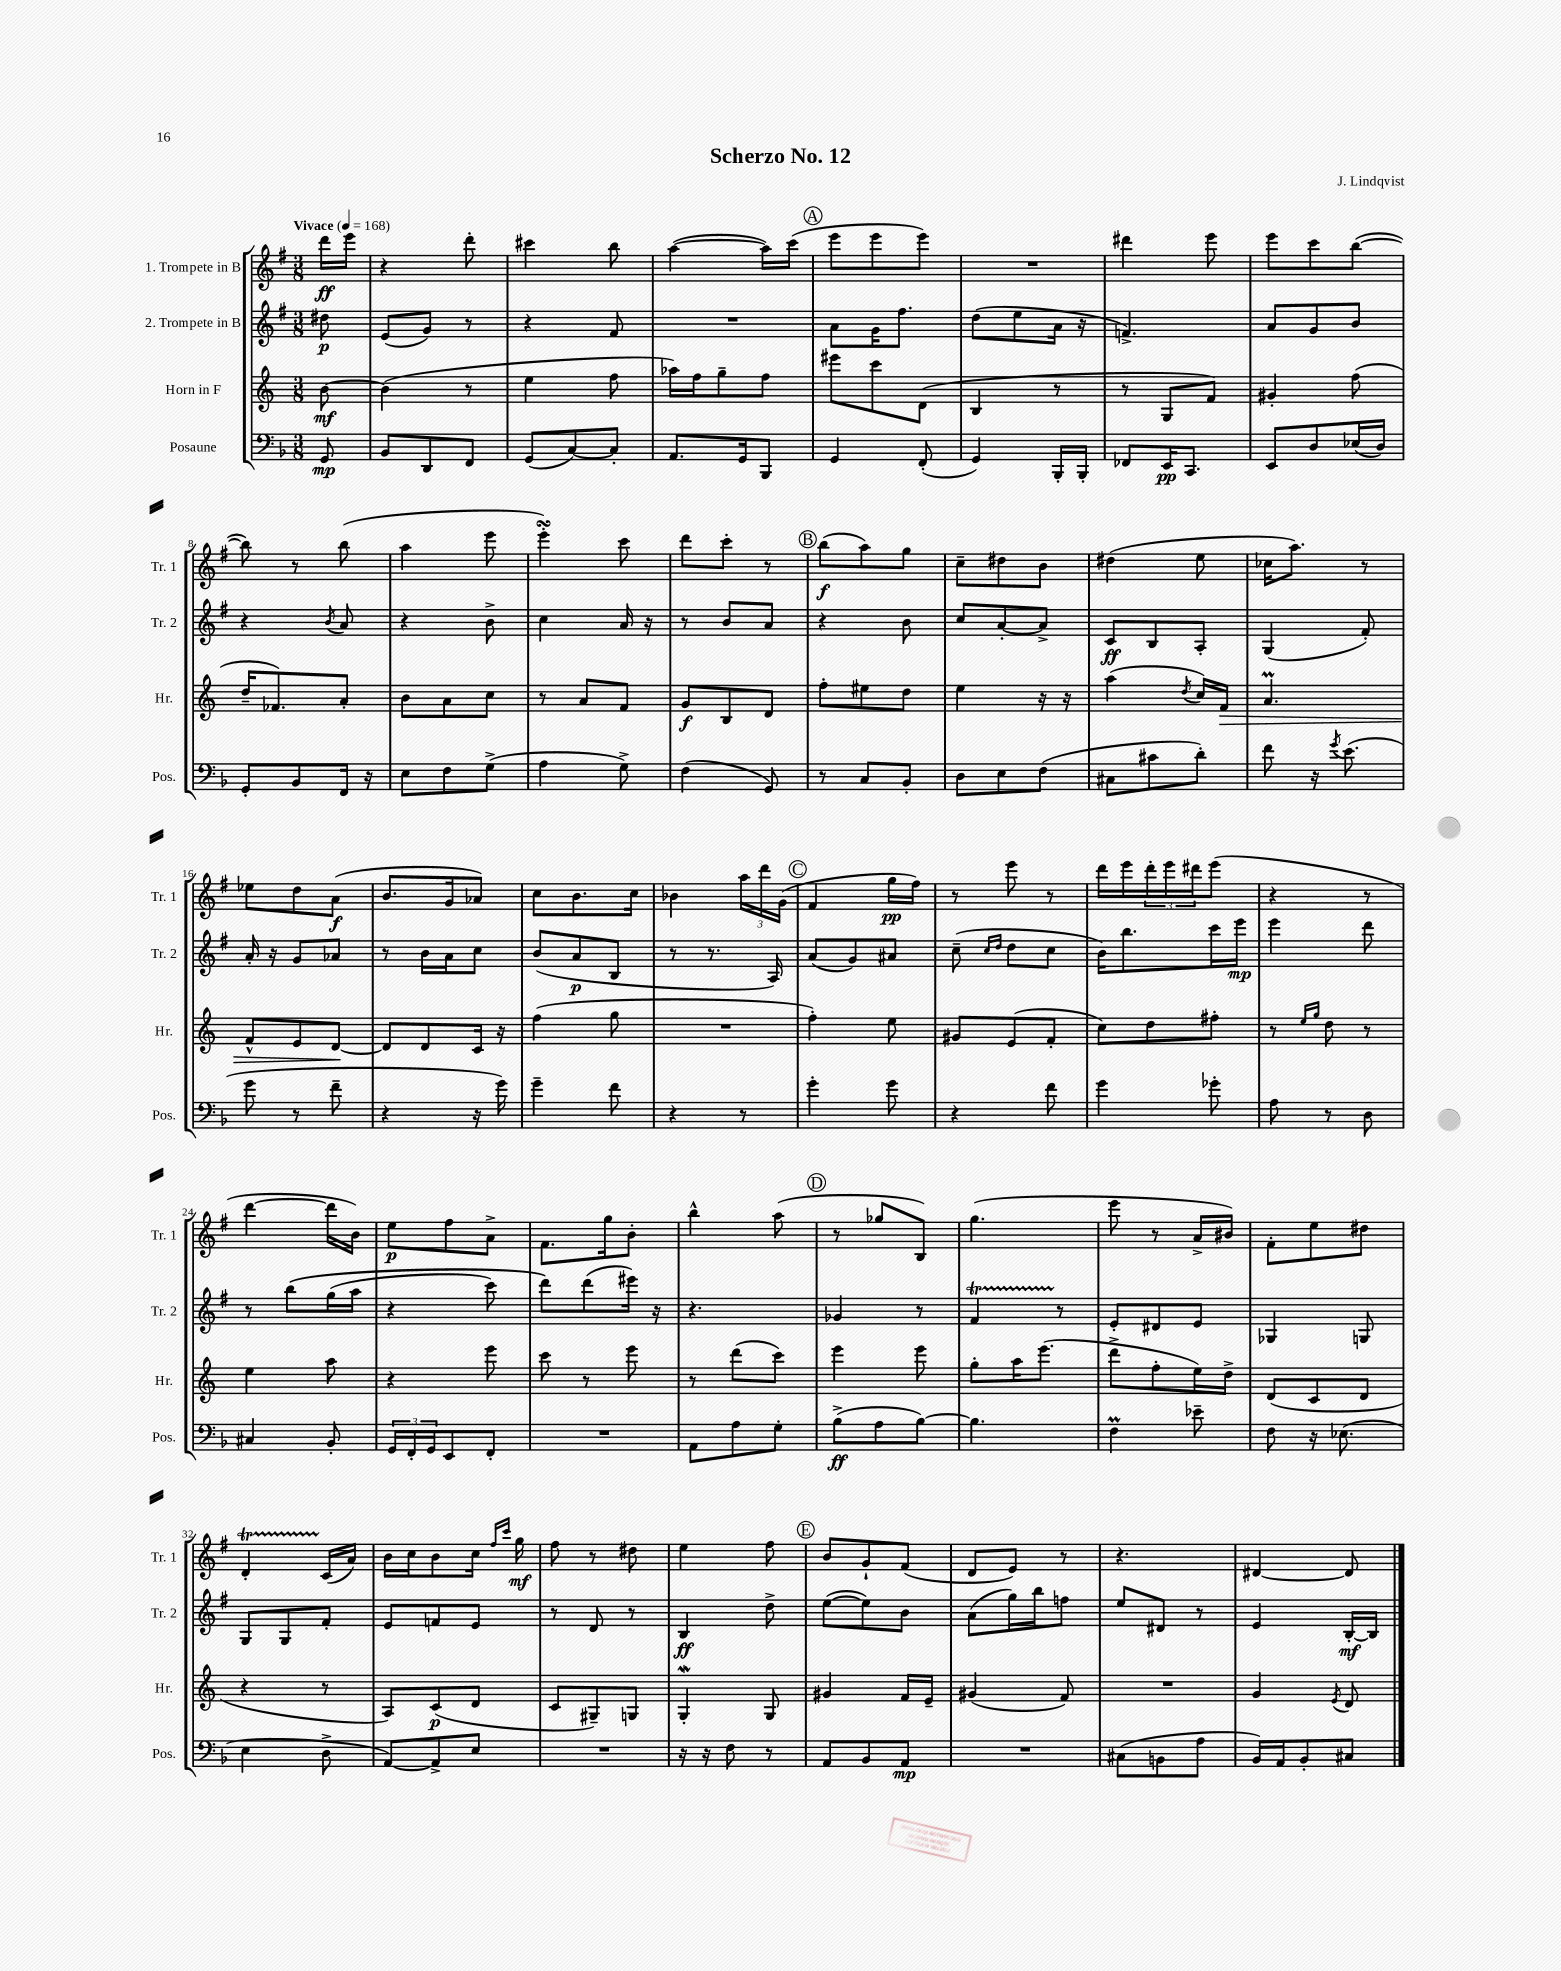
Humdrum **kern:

**kern	**dynam	**kern	**dynam	**kern	**dynam	**kern	**dynam
*part4	*part4	*part3	*part3	*part2	*part2	*part1	*part1
*staff4	*staff4	*staff3	*staff3	*staff2	*staff2	*staff1	*staff1
*I"Posaune	*	*I"Horn in F	*	*I"2. Trompete in B	*	*I"1. Trompete in B	*
*I'Pos.	*	*I'Hr.	*	*I'Tr. 2	*	*I'Tr. 1	*
*clefF4	*	*clefG2	*	*clefG2	*	*clefG2	*
*k[b-]	*	*k[]	*	*k[f#]	*	*k[f#]	*
*M3/8	*	*M3/8	*	*M3/8	*	*M3/8	*
*MM168	*	*MM168	*	*MM168	*	*MM168	*
=	=	=	=	=	=	=	=
!	!	!	!	!	!	!LO:TX:a:B:t=Vivace	!
8GG/	mp	[8b\	mf	8dd#X\	p	16ddd\LL	ff
.	.	.	.	.	.	16eee\JJ	.
=1	=1	=1	=1	=1	=1	=1	=1
8BB-/L	.	(4b\]	.	(8e/L	.	4r	.
8DD/	.	.	.	8g/J)	.	.	.
8FF/J	.	8r	.	8r	.	8ddd'\	.
=2	=2	=2	=2	=2	=2	=2	=2
(8GG/L	.	4ee\	.	4r	.	4ccc#X\	.
[8C/)	.	.	.	.	.	.	.
8C'/J]	.	8ff\	.	8f#/	.	8bb\	.
=3	=3	=3	=3	=3	=3	=3	=3
8.AA/L	.	16aa-X\LL)	.	4.r	.	([4aa\	.
.	.	16ff\J	.	.	.	.	.
.	.	8gg~\	.	.	.	.	.
16GG/k	.	.	.	.	.	.	.
8BBB-/J	.	8ff\J	.	.	.	16aa\LL])	.
.	.	.	.	.	.	(16ccc\JJ	.
!!LO:REH:place=s1:t=A
=4	=4	=4	=4	=4	=4	=4	=4
4GG/	.	8eee#X\L	.	8a\L	.	8eee\L	.
.	.	8ccc\	.	16g\K	.	8eee\	.
.	.	.	.	8.ff#\J	.	.	.
(8FF'/	.	(8d\J	.	.	.	8eee\J)	.
=5	=5	=5	=5	=5	=5	=5	=5
4GG/)	.	4B/	.	(8dd\L	.	4.r	.
.	.	.	.	8ee\	.	.	.
16BBB-'/LL	.	8r	.	16a\Jk	.	.	.
16BBB-'/JJ	.	.	.	16r	.	.	.
=6	=6	=6	=6	=6	=6	=6	=6
8FF-X/L	.	8r	.	4.fn^/)	.	4ddd#X\	.
16EE/K	pp	8G/L	.	.	.	.	.
8.CC/J	.	.	.	.	.	.	.
.	.	8f/J)	.	.	.	8eee\	.
=7	=7	=7	=7	=7	=7	=7	=7
8EE/L	.	4g#X'/	.	8a/L	.	8eee\L	.
8D/	.	.	.	8g/	.	8ccc\	.
(16E-X/L	.	(8ff\	.	8b/J	.	([8bb\J	.
16D/JJ)	.	.	.	.	.	.	.
!!LO:LB:g=z
=8	=8	=8	=8	=8	=8	=8	=8
8GG'/L	.	16dd~/KL	.	4r	.	8bb\])	.
.	.	8.f-X/)	.	.	.	.	.
8BB-/	.	.	.	.	.	8r	.
.	.	.	.	8qb/	.	.	.
16FF/Jk	.	8a'/J	.	8a/	.	(8bb\	.
16r	.	.	.	.	.	.	.
=9	=9	=9	=9	=9	=9	=9	=9
8E\L	.	8b\L	.	4r	.	4aa\	.
8F\	.	8a\	.	.	.	.	.
(8G^\J	.	8cc\J	.	8b^\	.	8eee\	.
=10	=10	=10	=10	=10	=10	=10	=10
4A\	.	8r	.	4cc\	.	4eeesSSS'\)	.
.	.	8a/L	.	.	.	.	.
8G^\)	.	8f/J	.	16a/	.	8ccc\	.
.	.	.	.	16r	.	.	.
=11	=11	=11	=11	=11	=11	=11	=11
(4F\	.	8g/L	f	8r	.	8ddd\L	.
.	.	8B/	.	8b/L	.	8ccc'\J	.
8GG/)	.	8d/J	.	8a/J	.	8r	.
!!LO:REH:place=s1:t=B
=12	=12	=12	=12	=12	=12	=12	=12
8r	.	8ff'\L	.	4r	.	(8bb\L	f
8C/L	.	8ee#X\	.	.	.	8aa\)	.
8BB-'/J	.	8dd\J	.	8b\	.	8gg\J	.
=13	=13	=13	=13	=13	=13	=13	=13
8D\L	.	4ee\	.	8cc/L	.	8cc~\L	.
8E\	.	.	.	[8a'/	.	8dd#X\	.
(8F\J	.	16r	.	8a^/J]	.	8b\J	.
.	.	16r	.	.	.	.	.
=14	=14	=14	=14	=14	=14	=14	=14
8C#X\L	.	(4aa\	.	8c/L	ff	(4dd#X\	.
8c#X\	.	.	.	8B/	.	.	.
.	.	8qdd/	.	.	.	.	.
8d'\J)	.	16cc/LL)	.	8A'/J	.	8ee\	.
!	!	!	!LO:HP:b	!	!	!	!
.	.	16f/JJ	>	.	.	.	.
=15	=15	=15	=15	=15	=15	=15	=15
8f\	.	4.aM/	.	(4G/	.	16cc-X\KL	.
.	.	.	.	.	.	8.aa\J)	.
16r	.	.	.	.	.	.	.
8qg/	.	.	.	.	.	.	.
(8.e\	.	.	.	.	.	.	.
.	.	.	.	8f#'/)	.	8r	.
!!LO:LB:g=z
=16	=16	=16	=16	=16	=16	=16	=16
8g\	.	8f^^/L	.	16a'/	.	8ee-X\L	.
.	.	.	.	16r	.	.	.
8r	.	8e/	.	8g/L	.	8dd\	.
8f~\	.	[8d/J	.	8a-X/J	.	(8a\J	f
.	.	.	]	.	.	.	.
=17	=17	=17	=17	=17	=17	=17	=17
4r	.	8d/L]	.	8r	.	8.b/L	.
.	.	8d/	.	16b\LL	.	.	.
.	.	.	.	16a\J	.	16g/k	.
16r	.	16c/Jk	.	8cc\J	.	8a-X/J)	.
16g\)	.	16r	.	.	.	.	.
=18	=18	=18	=18	=18	=18	=18	=18
4g~\	.	(4ff\	.	(8b/L	.	8cc\L	.
.	.	.	.	8a/	p	8.b\	.
8f\	.	8gg\	.	8B/J	.	.	.
.	.	.	.	.	.	16cc\Jk	.
=19	=19	=19	=19	=19	=19	=19	=19
4r	.	4.r	.	8r	.	4b-X\	.
.	.	.	.	8.r	.	.	.
8r	.	.	.	.	.	24aa\LL	.
.	.	.	.	.	.	24ddd\	.
.	.	.	.	16A/)	.	.	.
.	.	.	.	.	.	(24g\JJ	.
!!LO:REH:place=s1:t=C
=20	=20	=20	=20	=20	=20	=20	=20
4g'\	.	4ff'\)	.	(8a/L	.	4f#/	.
.	.	.	.	8g/)	.	.	.
8g\	.	8ee\	.	8a#X/J	.	16gg\LL	pp
.	.	.	.	.	.	16ff#\JJ)	.
=21	=21	=21	=21	=21	=21	=21	=21
4r	.	8g#X/L	.	(8cc~\	.	8r	.
.	.	.	.	16qqcc/LL	.	.	.
.	.	.	.	16qqdd/JJ	.	.	.
.	.	(8e/	.	8dd\L	.	8eee\	.
8f\	.	8f'/J	.	8cc\J	.	8r	.
=22	=22	=22	=22	=22	=22	=22	=22
4g\	.	8cc\L)	.	16b\KL)	.	16ddd\LL	.
.	.	.	.	8.bb\	.	16eee\	.
.	.	8dd\	.	.	.	24ddd'\	.
.	.	.	.	.	.	24eee\	.
.	.	.	.	.	.	24ddd#X\J	.
8g-X'\	.	8ff#X'\J	.	16ccc\L	.	(8eee\J	.
.	.	.	.	16eee\JJ	mp	.	.
=23	=23	=23	=23	=23	=23	=23	=23
8A\	.	8r	.	4eee\	.	4r	.
.	.	16qqee/LL	.	.	.	.	.
.	.	16qqgg/JJ	.	.	.	.	.
8r	.	8dd\	.	.	.	.	.
8D\	.	8r	.	8ddd\	.	8r	.
!!LO:LB:g=z
=24	=24	=24	=24	=24	=24	=24	=24
4C#X/	.	4ee\	.	8r	.	[4ddd\	.
.	.	.	.	(8bb\L	.	.	.
8BB-'/	.	8aa\	.	(16gg\L	.	16ddd\LL]	.
.	.	.	.	16aa\JJ	.	16b\JJ)	.
=25	=25	=25	=25	=25	=25	=25	=25
24GG/LL	.	4r	.	4r	.	8ee\L	p
24FF'/	.	.	.	.	.	.	.
24GG/J	.	.	.	.	.	.	.
8EE/	.	.	.	.	.	8ff#\	.
8FF'/J	.	8eee\	.	8ccc\)	.	8a^\J	.
=26	=26	=26	=26	=26	=26	=26	=26
4.r	.	8ccc\	.	8ddd\L)	.	8.f#\L	.
.	.	8r	.	(8ddd\	.	.	.
.	.	.	.	.	.	16gg\k	.
.	.	8eee\	.	16eee#X\Jk)	.	8b'\J	.
.	.	.	.	16r	.	.	.
=27	=27	=27	=27	=27	=27	=27	=27
8AA\L	.	8r	.	4.r	.	4bb^^\	.
8A\	.	(8ddd\L	.	.	.	.	.
8G'\J	.	8ccc\J)	.	.	.	(8aa\	.
!!LO:REH:place=s1:t=D
=28	=28	=28	=28	=28	=28	=28	=28
(8B-^\L	ff	4eee\	.	4g-X/	.	8r	.
8A\	.	.	.	.	.	8gg-X/L	.
[8B-\J)	.	8eee\	.	8r	.	8B/J)	.
=29	=29	=29	=29	=29	=29	=29	=29
4.B-\]	.	8gg'\L	.	4f#t/	.	(4.gg\	.
.	.	16aa\K	.	.	.	.	.
.	.	(8.eee\J	.	.	.	.	.
.	.	.	.	8r	.	.	.
=30	=30	=30	=30	=30	=30	=30	=30
4FM\	.	8ddd^\L	.	8e'/L	.	8eee\	.
.	.	8ff'\	.	8d#X/	.	8r	.
8e-X~\	.	16ee\L)	.	8e/J	.	16a^/LL	.
.	.	16dd^\JJ	.	.	.	16b#X/JJ)	.
=31	=31	=31	=31	=31	=31	=31	=31
8F\	.	(8d/L	.	4G-X/	.	8f#'\L	.
16r	.	8c/	.	.	.	8ee\	.
(8.E-X\	.	.	.	.	.	.	.
.	.	8d/J	.	8Gn/	.	8dd#X\J	.
!!LO:LB:g=z
=32	=32	=32	=32	=32	=32	=32	=32
4E\	.	4r	.	8G/L	.	4dT'/	.
.	.	.	.	8G/	.	.	.
8D^\	.	8r	.	8f#'/J	.	(16c/LL	.
.	.	.	.	.	.	16a/JJ)	.
=33	=33	=33	=33	=33	=33	=33	=33
[8AA/L)	.	8A/L)	.	8e/L	.	16b\LL	.
.	.	.	.	.	.	16cc\J	.
8AA^/]	.	(8c/	p	8fn/	.	8b\	.
8E/J	.	8d/J	.	8e/J	.	16cc\Jk	.
.	.	.	.	.	.	16qqff#/LL	.
.	.	.	.	.	.	16qqccc/JJ	.
.	.	.	.	.	.	16gg\	mf
=34	=34	=34	=34	=34	=34	=34	=34
4.r	.	8c/L	.	8r	.	8ff#\	.
.	.	8G#X~/)	.	8d/	.	8r	.
.	.	8Gn/J	.	8r	.	8dd#X\	.
=35	=35	=35	=35	=35	=35	=35	=35
16r	.	4GW'/	.	4B/	ff	4ee\	.
16r	.	.	.	.	.	.	.
8F\	.	.	.	.	.	.	.
8r	.	8G/	.	8dd^\	.	8ff#\	.
!!LO:REH:place=s1:t=E
=36	=36	=36	=36	=36	=36	=36	=36
8AA/L	.	4g#X/	.	([8ee\L	.	8b/L	.
8BB-/	.	.	.	8ee\])	.	8g`/	.
8AA/J	mp	16f/LL	.	8b\J	.	(8f#/J	.
.	.	16e~/JJ	.	.	.	.	.
=37	=37	=37	=37	=37	=37	=37	=37
4.r	.	(4g#X/	.	(8a\L	.	8d/L	.
.	.	.	.	16gg\L)	.	8e/J)	.
.	.	.	.	16bb\J	.	.	.
.	.	8f/)	.	8ffn\J	.	8r	.
=38	=38	=38	=38	=38	=38	=38	=38
(8C#X\L	.	4.r	.	8ee/L	.	4.r	.
8BBn\	.	.	.	8d#X/J	.	.	.
8A\J	.	.	.	8r	.	.	.
=39	=39	=39	=39	=39	=39	=39	=39
16BB-/LL)	.	4g/	.	4e/	.	[4d#X/	.
16AA/J	.	.	.	.	.	.	.
8BB-'/	.	.	.	.	.	.	.
.	.	8qe/	.	.	.	.	.
8C#X/J	.	8d/	.	[16B'/LL	mf	8d#/]	.
.	.	.	.	16B/JJ]	.	.	.
==	==	==	==	==	==	==	==
*-	*-	*-	*-	*-	*-	*-	*-
